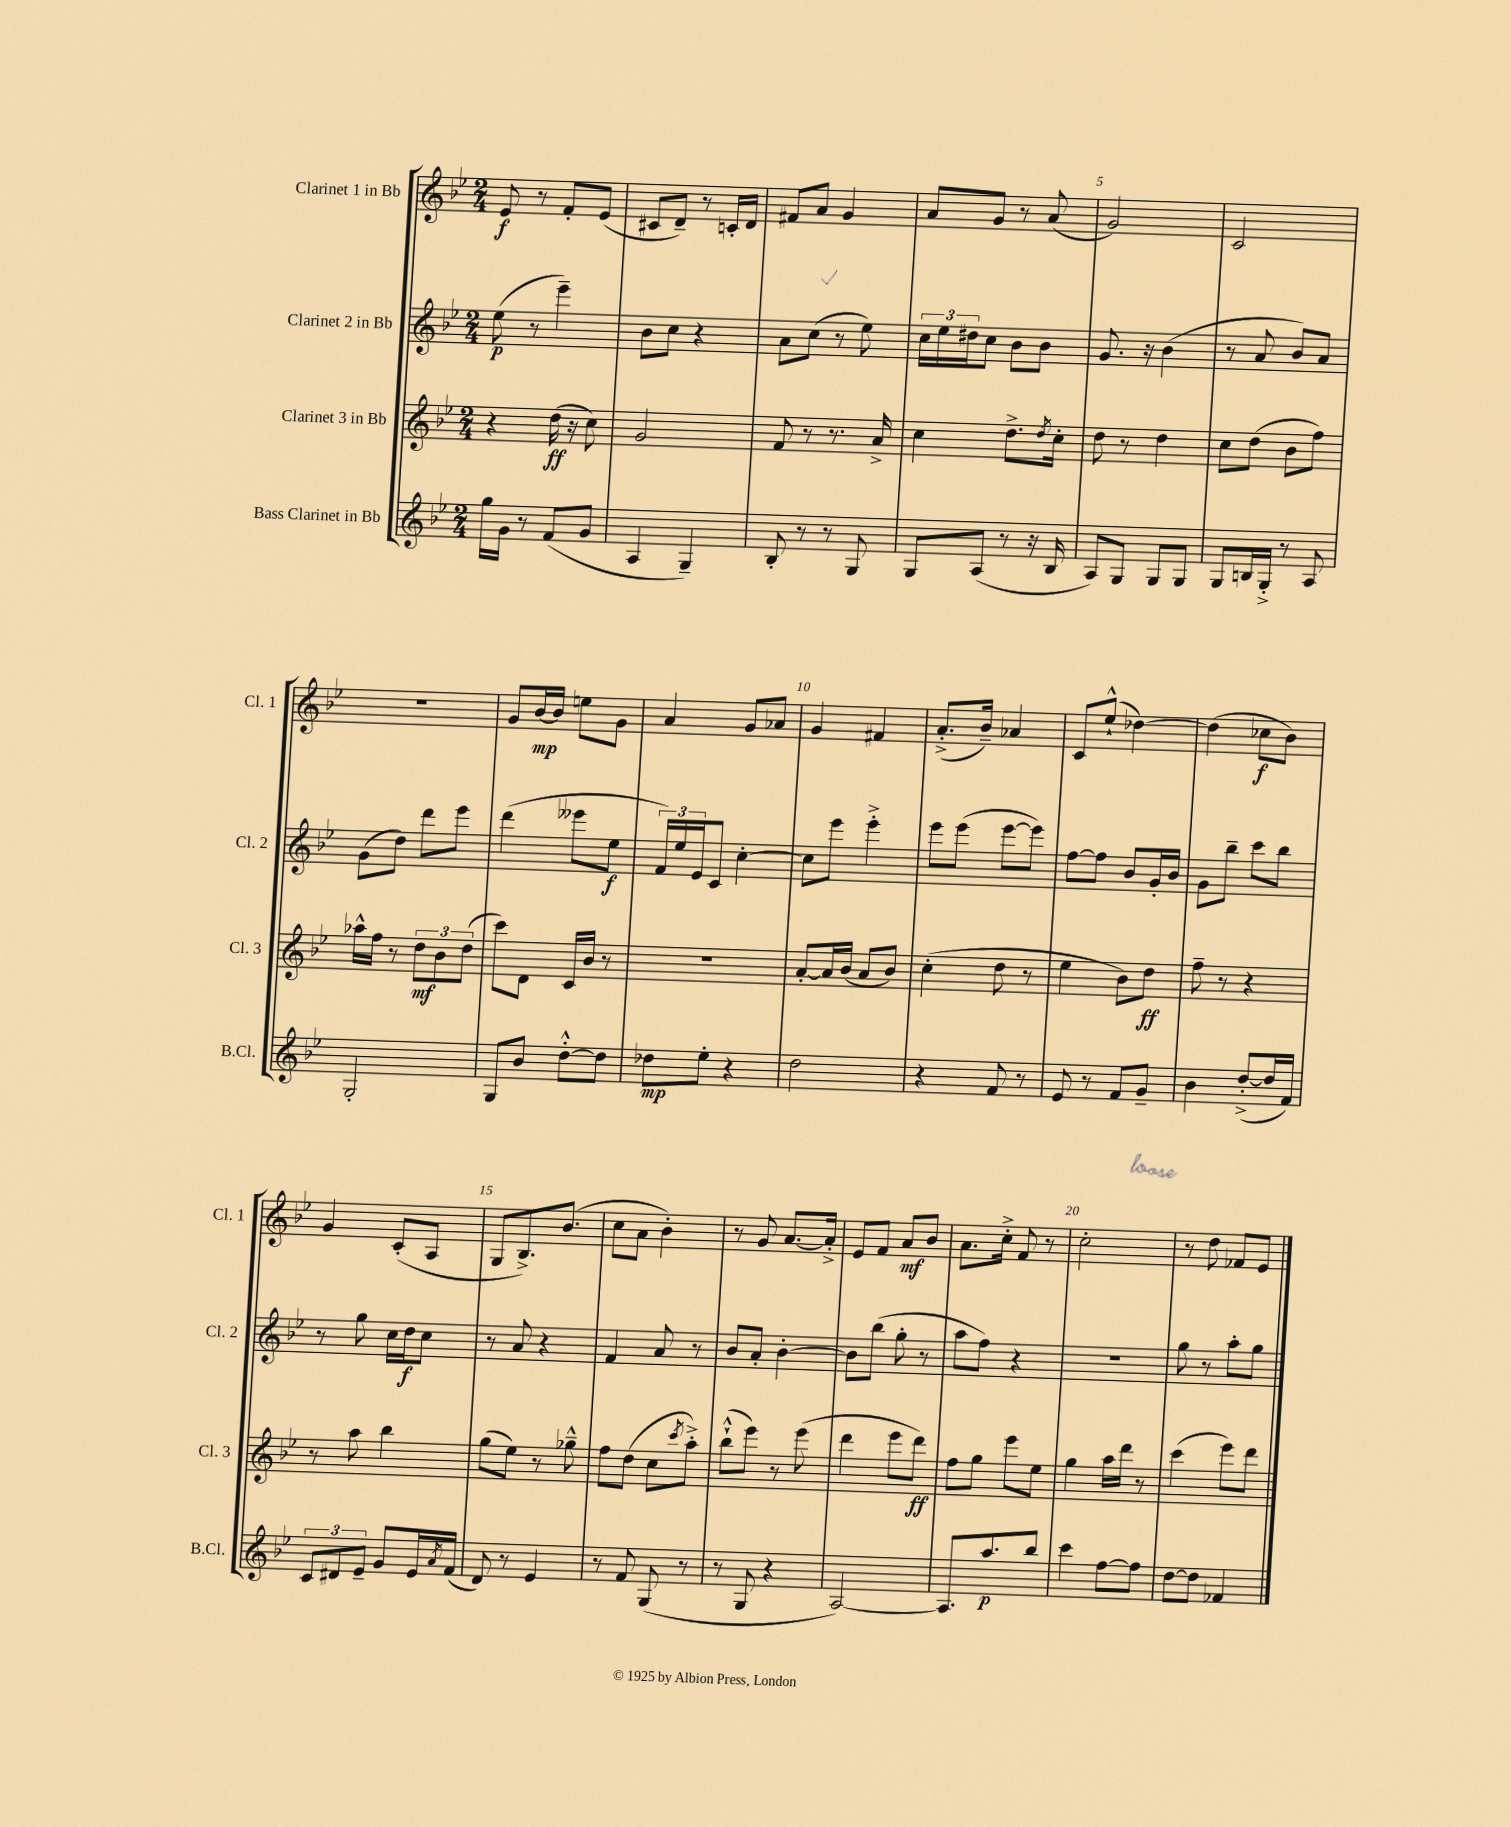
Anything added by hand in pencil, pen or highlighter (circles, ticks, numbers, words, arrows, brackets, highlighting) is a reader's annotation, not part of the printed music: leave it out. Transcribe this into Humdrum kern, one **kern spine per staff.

**kern	**kern	**kern	**kern
*staff4	*staff3	*staff2	*staff1
*clefG2	*clefG2	*clefG2	*clefG2
*k[b-e-]	*k[b-e-]	*k[b-e-]	*k[b-e-]
*M2/4	*M2/4	*M2/4	*M2/4
16gg	4r	(8ee-	8e-
16g	.	.	.
8r	.	8r	8r
(8f	(16dd	4eee-~)	8f'
.	16r	.	.
8g	8cc)	.	(8e-
=	=	=	=
4A	2g	8b-	8c#
.	.	8cc	8d~)
4G~)	.	4r	8r
.	.	.	16c'
.	.	.	16d
=	=	=	=
8B-'	8f	8a	8f#
8r	8r	(8cc	8a
8r	8.r	8r	4g
8G	.	8ee-)	.
.	16a^	.	.
=	=	=	=
8G	4cc	24cc	8a
.	.	24ee-	.
.	.	24dd#	.
(8A	.	8cc	8g
8r	8.dd^	8b-	8r
16r	.	8b-	(8a
.	8qdd	.	.
16B-	16cc'	.	.
=	=	=	=
8A)	8dd	8.g	2g)
8G	8r	.	.
.	.	16r	.
8G	4dd	(4b-	.
8G	.	.	.
=	=	=	=
8G	8cc	8r	2c
16B	(8dd	8a	.
16G'^	.	.	.
8r	8b-	8b-)	.
8A	8ff)	8a	.
=	=	=	=
2G'	16aa-^^	(8g	2r
.	16ff	.	.
.	8r	8dd)	.
.	12dd	8ddd	.
.	12b-	.	.
.	.	8eee-	.
.	(12dd	.	.
=	=	=	=
8G	8ccc)	(4ddd	8g
8b-	8d	.	[16b-
.	.	.	16b-]
[8dd'^^	16c	8eee--	8ee
.	16b-	.	.
8dd]	8r	8ee-	8g
=	=	=	=
8dd-	2r	24f)	4a
.	.	24ee-	.
.	.	24e-	.
8ee-'	.	8c	.
4r	.	[4cc'	8g
.	.	.	8a-
=	=	=	=
2dd	[8a'	8cc]	4g
.	16a]	8eee-	.
.	(16b-	.	.
.	8a	4eee-'^	4f#
.	8b-)	.	.
=	=	=	=
4r	(4cc'	8eee-	(8.a'^
.	.	(8eee-	.
.	.	.	16b-~)
8f	8dd	[8eee-	4a-
8r	8r	8eee-])	.
=	=	=	=
8e-	4ee-	[8ff	8c
8r	.	8ff]	(8ee-`^^
8f	8b-)	8b-	[4dd-)
8g~	8dd	16g'	.
.	.	16b-	.
=	=	=	=
4b-	8ff~	8g	(4dd-]
.	8r	8bb-~	.
([8dd'^	4r	8ccc	8cc-
16dd]	.	8bb-	8b-)
16f)	.	.	.
=	=	=	=
12c	8r	8r	4g
12d#	.	.	.
.	8aa	8gg	.
12e-~	.	.	.
8g	4bb-	16cc	(8c'
.	.	16dd	.
16e-	.	8cc	8A
8qa	.	.	.
(16f	.	.	.
=	=	=	=
8d)	(8gg	8r	8G
8r	8ee-)	8a	8.B-^)
4e-	8r	4r	.
.	.	.	(8.b-
.	8gg-~^^	.	.
=	=	=	=
8r	8ff	4f	8cc
8f	(8dd	.	8a
(8G	8cc	8a	4b-')
.	8qccc	.	.
8r	8aa'^)	8r	.
=	=	=	=
8r	(8bb-`^^	8b-	8r
8G	8eee-)	8a'	8g
4r	8r	[4b-'	[8.a
.	(8eee-	.	.
.	.	.	16a'^]
=	=	=	=
[2A)	4ddd	8b-]	8e-
.	.	(8bb-	8f
.	8eee-	8gg'	8a
.	8ddd)	8r	8b-
=	=	=	=
8.A]	8ff	8aa	8.a
.	8gg	8ff)	.
8.aa	.	.	16cc'^
.	8eee-	4r	8f
8bb-	8ee-	.	8r
=	=	=	=
4ccc	4gg	2r	2cc'
[8ff	16aa	.	.
.	16ddd	.	.
8ff]	8r	.	.
=	=	=	=
[8dd	(4ccc	8gg	8r
8dd]	.	8r	8dd
4f-	8eee-)	8aa'	8f-
.	8ddd	8gg	8e-
==	==	==	==
*-	*-	*-	*-
